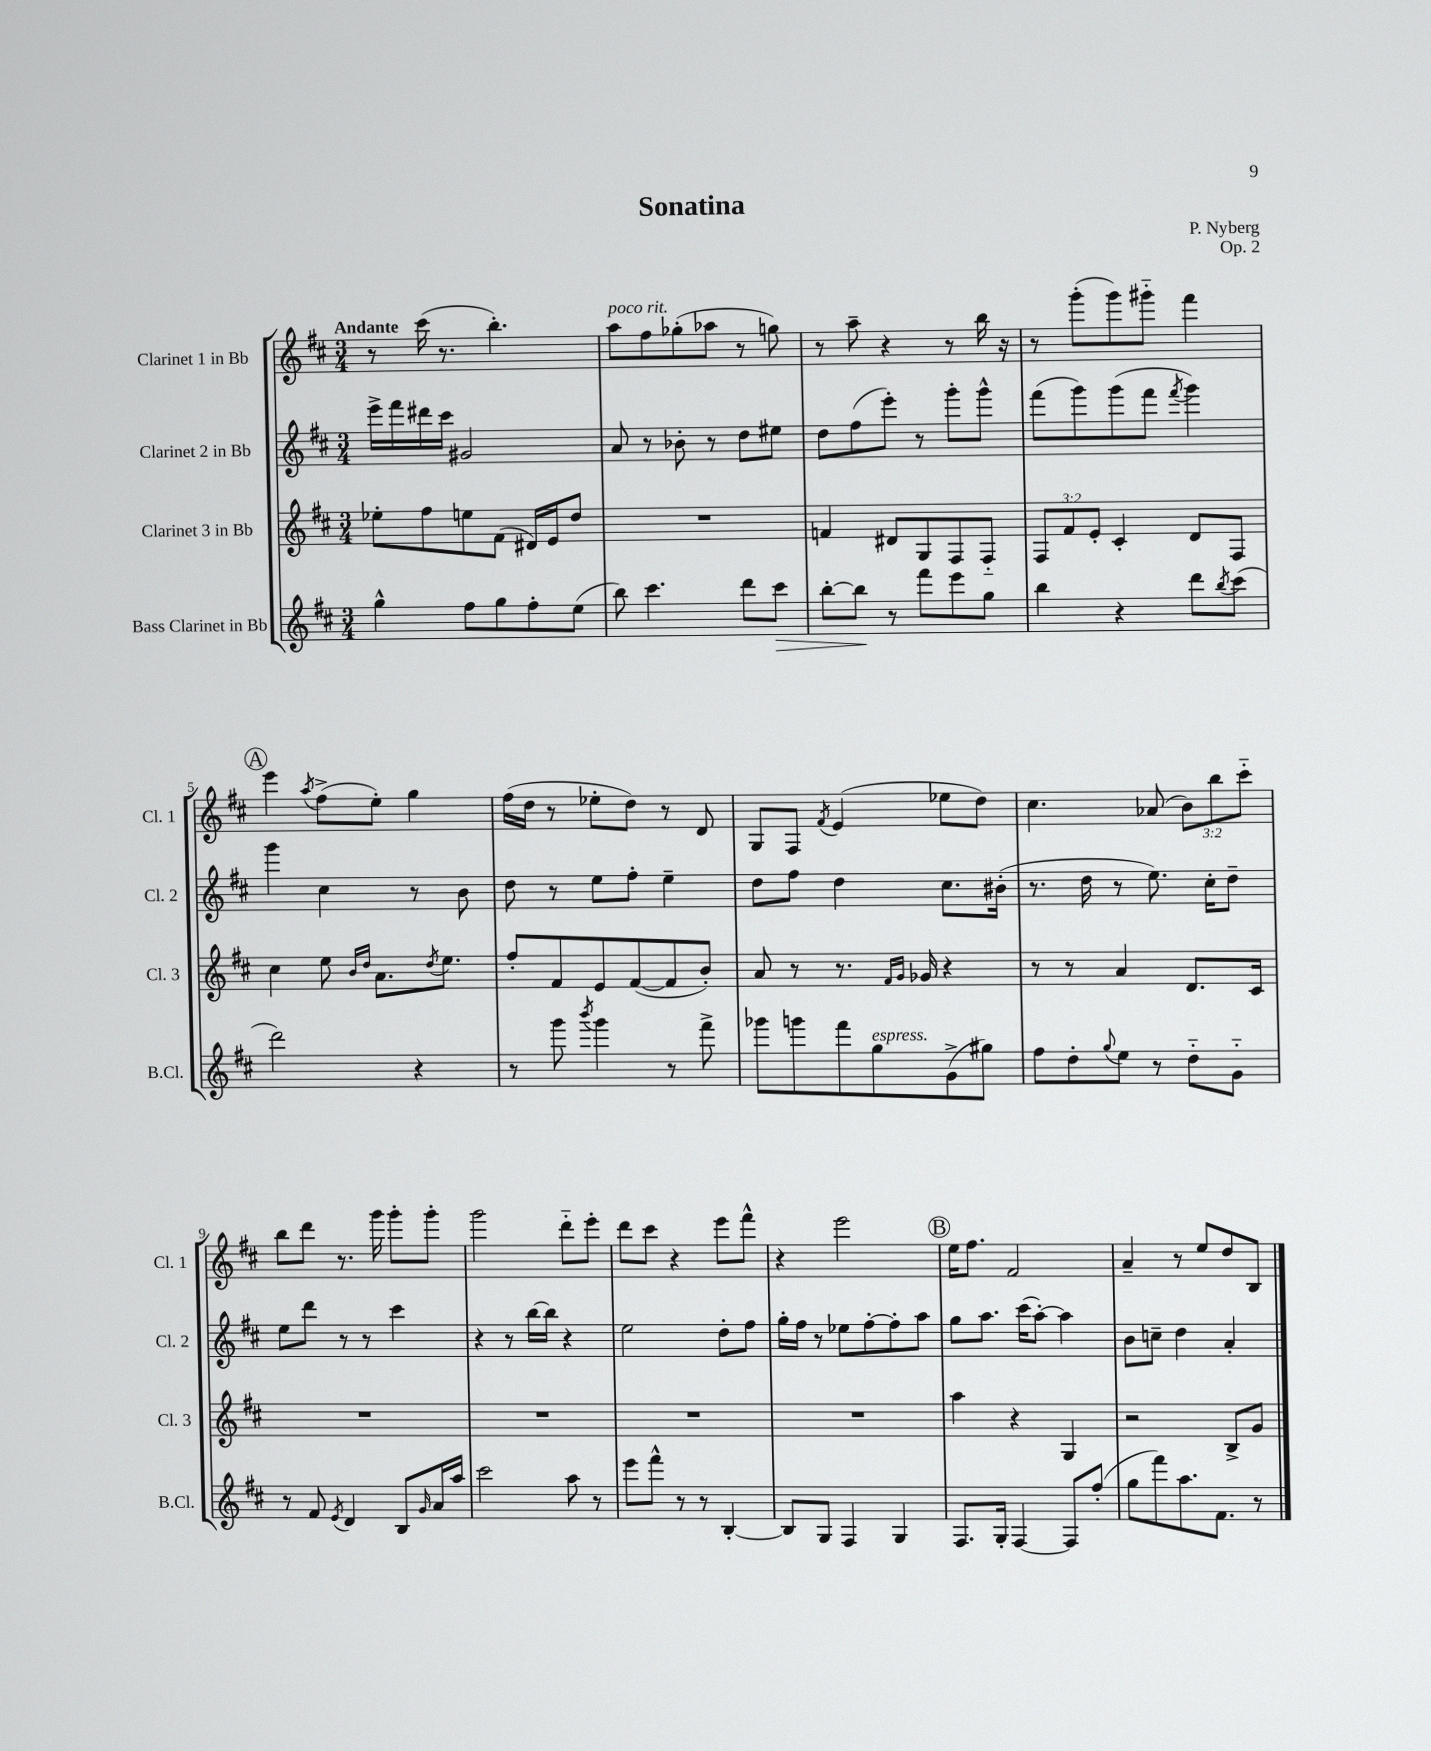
\header { title = "Sonatina" composer = "P. Nyberg" opus = "Op. 2" }
<<
\new StaffGroup <<
\new Staff = "s0" \with { instrumentName = "Clarinet 1 in Bb" shortInstrumentName = "Cl. 1" } {
    \clef treble \key d \major \numericTimeSignature \time 3/4 \override Staff.TupletNumber.text = #tuplet-number::calc-fraction-text \tempo "Andante"
    r8 cis'''16( r8. b''4.-.) |
    a''8^\markup { \italic "poco rit." } fis''8 ges''8-.( aes''8 r8 g''8) |
    r8 a''8-- r4 r8 b''16 r16 |
    r8 g'''8-.( g'''8) gis'''8-_ fis'''4 |
    \mark \markup { \circle "A" } e'''4 \acciaccatura { a''8 } fis''8->( e''8-.) g''4 |
    fis''16( d''16 r8 ees''8-. d''8) r8 d'8 |
    g8 fis8 \acciaccatura { fis'8 } e'4( ees''8 d''8) |
    cis''4. aes'8( \tuplet 3/2 { b'8) b''8 cis'''8-_ } |
    b''8 d'''8 r8. g'''16 g'''8-. g'''8-. |
    g'''2 d'''8-_ e'''8-. |
    d'''8 cis'''8 r4 e'''8 fis'''8-^ |
    r4 e'''2 |
    \mark \markup { \circle "B" } e''16 fis''8. fis'2 |
    a'4-- r8 e''8 d''8 b8 \bar "|." |
}
\new Staff = "s1" \with { instrumentName = "Clarinet 2 in Bb" shortInstrumentName = "Cl. 2" } {
    \clef treble \key d \major \numericTimeSignature \time 3/4
    e'''16-> fis'''16 dis'''16 cis'''16 gis'2 |
    a'8 r8 bes'8-. r8 d''8 eis''8 |
    d''8 fis''8( e'''8-.) r8 g'''8-. g'''8-^ |
    fis'''8( g'''8) g'''8( fis'''8 \acciaccatura { fis'''8 } g'''4) |
    \mark \markup { \circle "A" } g'''4 cis''4 r8 b'8 |
    d''8 r8 e''8 fis''8-. e''4-- |
    d''8 fis''8 d''4 cis''8. bis'16-.( |
    r8. d''16 r8 e''8.) cis''16-. d''8-- |
    e''8 d'''8 r8 r8 cis'''4 |
    r4 r8 b''16~ b''16 r4 |
    e''2 d''8-. fis''8 |
    g''16-. fis''16 r8 ees''8 fis''8~-. fis''8-. a''8 |
    \mark \markup { \circle "B" } g''8 a''8. cis'''16( a''8~-.) a''4 |
    b'8 c''8-- d''4 a'4-. \bar "|." |
}
\new Staff = "s2" \with { instrumentName = "Clarinet 3 in Bb" shortInstrumentName = "Cl. 3" } {
    \clef treble \key d \major \numericTimeSignature \time 3/4 \override Staff.TupletNumber.text = #tuplet-number::calc-fraction-text
    ees''8-. fis''8 e''8 fis'8( dis'16) e'16 d''8 |
    R2. |
    f'4 dis'8 g8 fis8 fis8-_ |
    \tuplet 3/2 { fis8 fis'8 e'8-. } cis'4-. d'8 fis8 |
    \mark \markup { \circle "A" } cis''4 e''8 \grace { b'16 d''16 } a'8. \acciaccatura { d''8 } e''8. |
    fis''8-. fis'8 e'8 fis'8~( fis'8 b'8-.) |
    a'8 r8 r8. \grace { fis'16 g'16 } ges'16 r4 |
    r8 r8 a'4 d'8. cis'16 |
    R2. |
    R2. |
    R2. |
    R2. |
    \mark \markup { \circle "B" } a''4 r4 g4 |
    r2 b8-> g'8 \bar "|." |
}
\new Staff = "s3" \with { instrumentName = "Bass Clarinet in Bb" shortInstrumentName = "B.Cl." } {
    \clef treble \key d \major \numericTimeSignature \time 3/4
    g''4-^ fis''8 g''8 fis''8-. e''8( |
    b''8) cis'''4. d'''8 cis'''8\> |
    b''8~-. b''8\! r8 fis'''8 e'''8 g''8 |
    b''4 r4 d'''8 \acciaccatura { b''8 } cis'''8( |
    \mark \markup { \circle "A" } d'''2) r4 |
    r8 g'''8 \acciaccatura { b'''8 } g'''4 r8 fis'''8-> |
    ges'''8 g'''8 fis'''8 g''8^\markup { \italic "espress." } g'8->( gis''8) |
    fis''8 d''8-. \appoggiatura { g''8 } e''8 r8 d''8-_ g'8-_ |
    r8 fis'8 \acciaccatura { e'8 } d'4 b8 \grace { g'16 } a'16 a''16 |
    cis'''2 a''8 r8 |
    e'''8 fis'''8-^ r8 r8 b4~-. |
    b8 g8 fis4 g4 |
    \mark \markup { \circle "B" } fis8. g16-. fis4~ fis8 fis''8-.( |
    g''8 fis'''8) a''8. fis'8. r8 \bar "|." |
}
>>
>>
